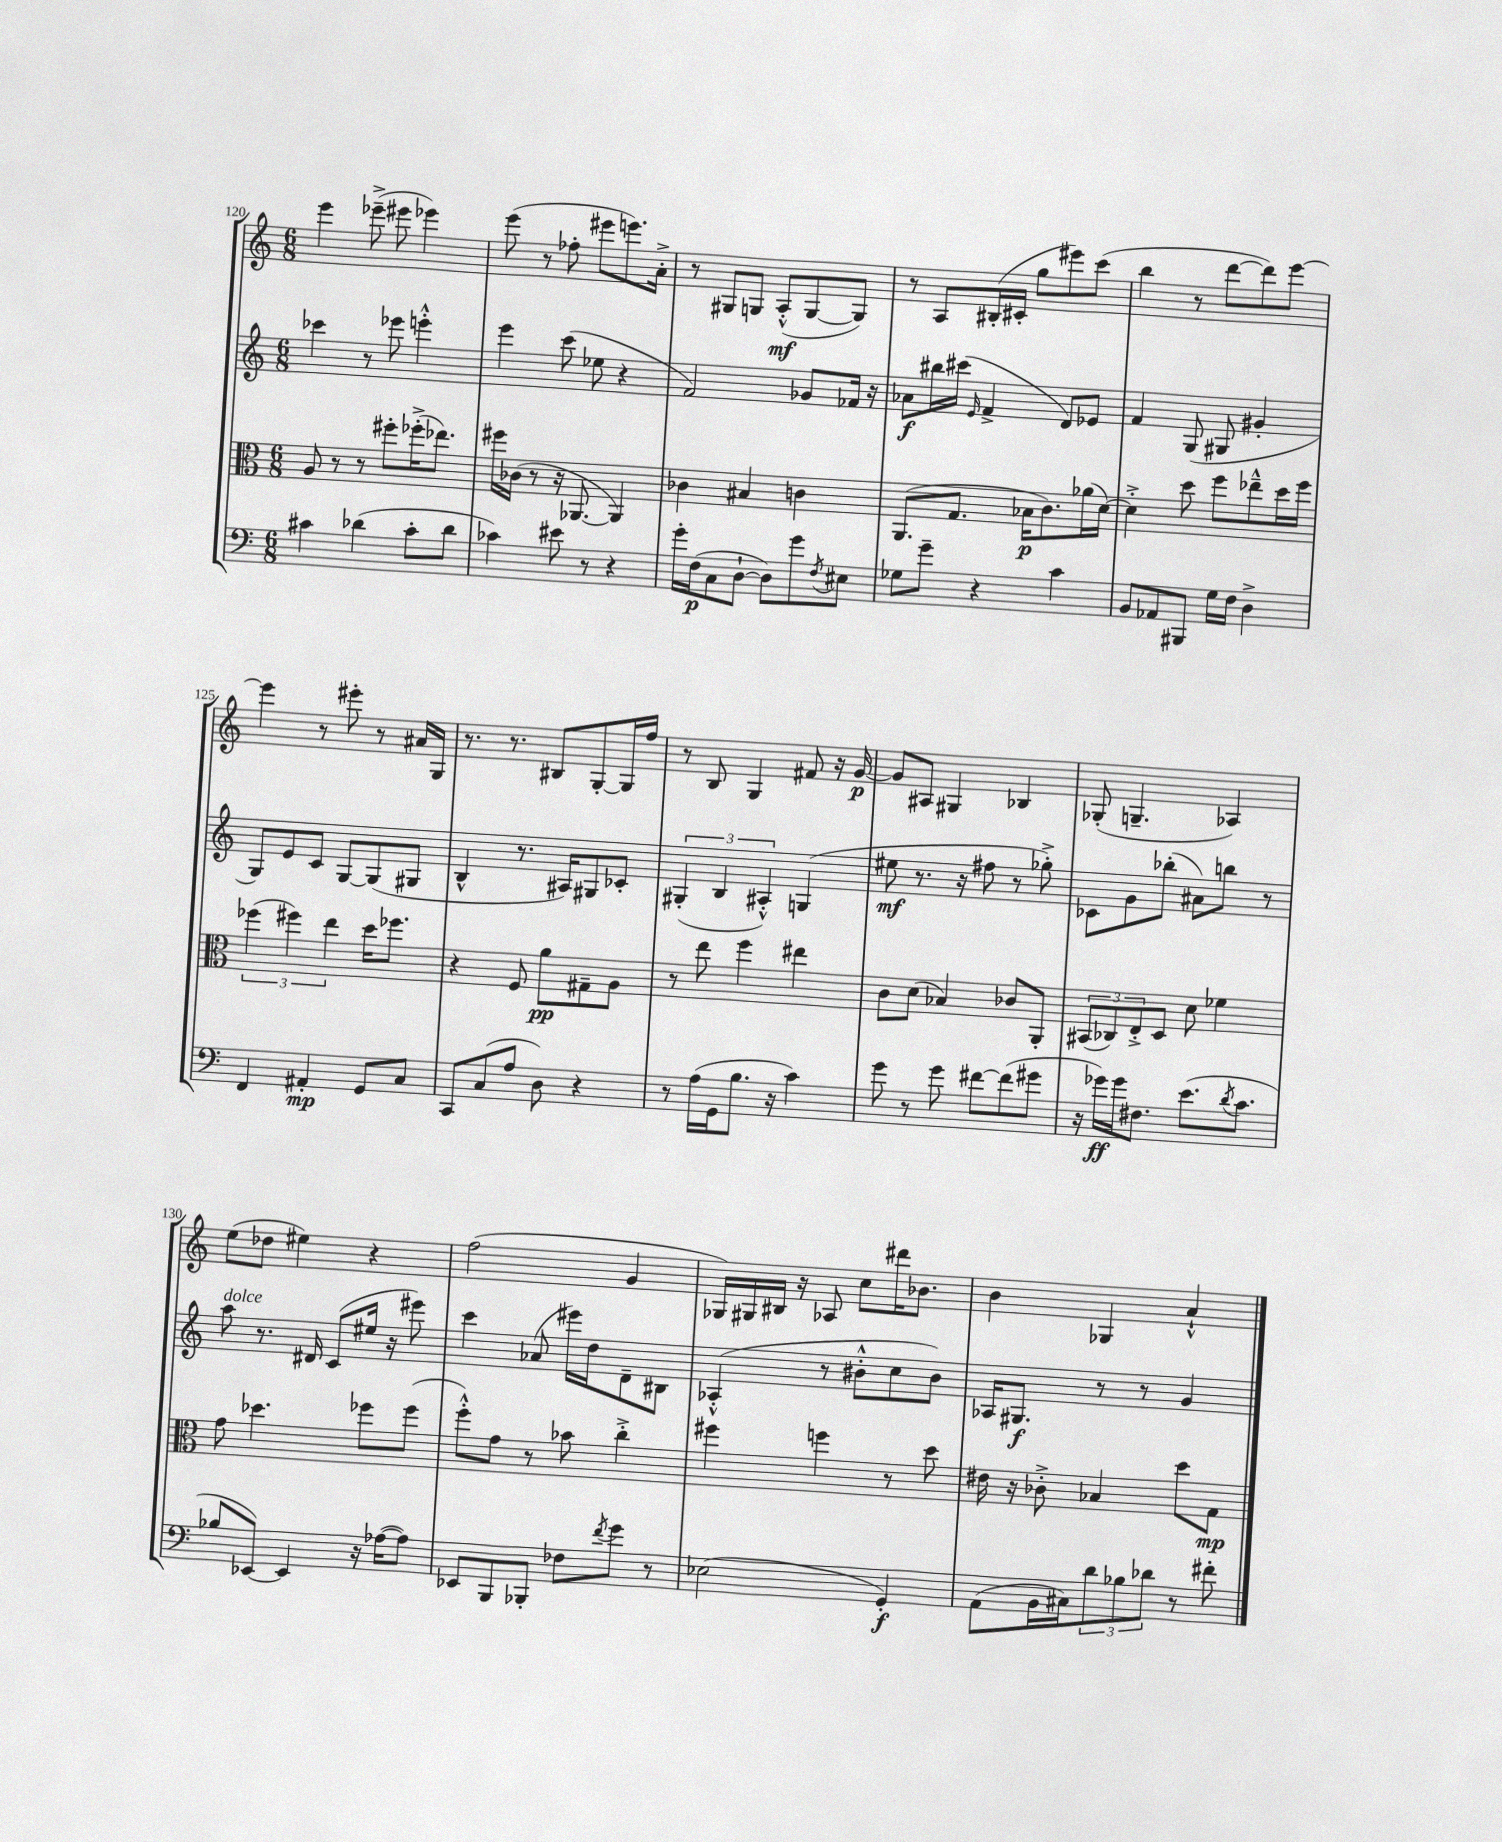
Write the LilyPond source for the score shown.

<<
\new StaffGroup <<
\new Staff = "s0" {
    \clef treble \key c \major \numericTimeSignature \time 6/8
    e'''4 ees'''8--->( eis'''8 ees'''4) |
    e'''8( r8 fes''8-. eis'''8 e'''8.) a'16-.-> |
    r8 gis8 g8 a8-.-^\mf( g8~ g8) |
    r8 a8 bis16-.( cis'16-. g''8 eis'''8) c'''8( |
    b''4 r8 d'''8~ d'''8) e'''8~ |
    e'''4 r8 eis'''8-. r8 ais'16 g16 |
    r8. r8. bis8 g8~-. g16 f''16 |
    r8 b8 g4 fis'8 r16 g'16~\p |
    g'8 ais8 gis4 bes4 |
    ges8-.( g4.-- aes4) |
    e''8( des''8 eis''4) r4 |
    f''2( g'4 |
    ges16) gis16 bis16 r16 aes8 c''8 dis'''16 bes'8. |
    b'4 ges4 a'4-!-^ \bar "|." |
}
\new Staff = "s1" {
    \clef treble \key c \major \numericTimeSignature \time 6/8
    ces'''4 r8 ees'''8 e'''4-.-^ |
    e'''4 c'''8( ees''8 r4 |
    f'2) ges'8 fes'16 r16 |
    aes'8\f bis''16 cis'''16( \grace { e'16 } f'4-> d'8) ees'8 |
    f'4 g8( gis8 gis'4-. |
    g8) e'8 c'8 g8~ g8( gis8 |
    b4-^ r8. ais16) gis8 ces'8-. |
    \tuplet 3/2 { gis4-.( b4 ais4-.-^) } g4( |
    eis''8\mf r8. r16 fis''8 r8 ges''8-.->) |
    ces'8 g'8 bes''8-.( ais'8) b''8 r8 |
    a''8^\markup { \italic "dolce" } r8. dis'16 c'8( eis''16 r16 eis'''8) |
    c'''4 aes'8( eis'''16) d''16 d'8-- bis8 |
    aes4-.-^( r8 bis'8-.-^ c''8 bis'8) |
    aes16 gis8.\f r8 r8 g'4 \bar "|." |
}
\new Staff = "s2" {
    \clef alto \key c \major \numericTimeSignature \time 6/8
    a8 r8 r8 fis''8-. fes''16-.->( ees''8.) |
    fis''16 ces'16( r8 r16 aes,8.~ aes,4) |
    ces'4 bis4 c'4 |
    a,8.( g8. bes16\p c'8.) aes'16( d'16~) |
    d'4-.-> d''8 f''8 ees''8---^ d''16 f''16 |
    \tuplet 3/2 { fes''4( fis''4) e''4 } d''16 fes''8. |
    r4 f8 a'8\pp gis8-- a8 |
    r8 e''8 f''4 eis''4 |
    c'8 d'8( bes4) ces'8 a,8-. |
    \tuplet 3/2 { bis,8( ces8) e8-.-> } d8 d'8 fes'4 |
    g'8 des''4. fes''8 fes''8( |
    f''8-.-^) g'8 r8 bes'8 c''4-.-> |
    fis''4 f''4 r8 d''8 |
    eis'16 r16 ces'8-.-> bes4 d''8 g8\mp \bar "|." |
}
\new Staff = "s3" {
    \clef bass \key c \major \numericTimeSignature \time 6/8
    cis'4 des'4( cis'8-. des'8 |
    ces'4) eis'8 r8 r4 |
    g'16-. f16\p( c8 d8~-! d8) g'8 \acciaccatura { f8 } eis8 |
    ges8 g'8-- r4 c'4 |
    b,8 aes,8 bis,,8 g16 f16 d4-> |
    f,4 ais,4-.\mp g,8 c8 |
    c,8 c8( a8 d8) r4 |
    r8 a16( g,16 b8. r16 c'4) |
    g'8 r8 g'8 fis'8~ fis'8( gis'8 |
    r16 ges'16\ff) ges'16 fis8. e'8.( \acciaccatura { d'8 } c'8. |
    bes8 ees,8~) ees,4 r16 aes16~( aes8) |
    ees,8 b,,8 bes,,8-. fes8 \acciaccatura { f'8 } g'8 r8 |
    ees2( g,4-.\f) |
    a,8( b,16 cis16) \tuplet 3/2 { d'8 bes8 des'8 } r8 fis'8-. \bar "|." |
}
>>
>>
\layout { \context { \Score currentBarNumber = #120 } }
